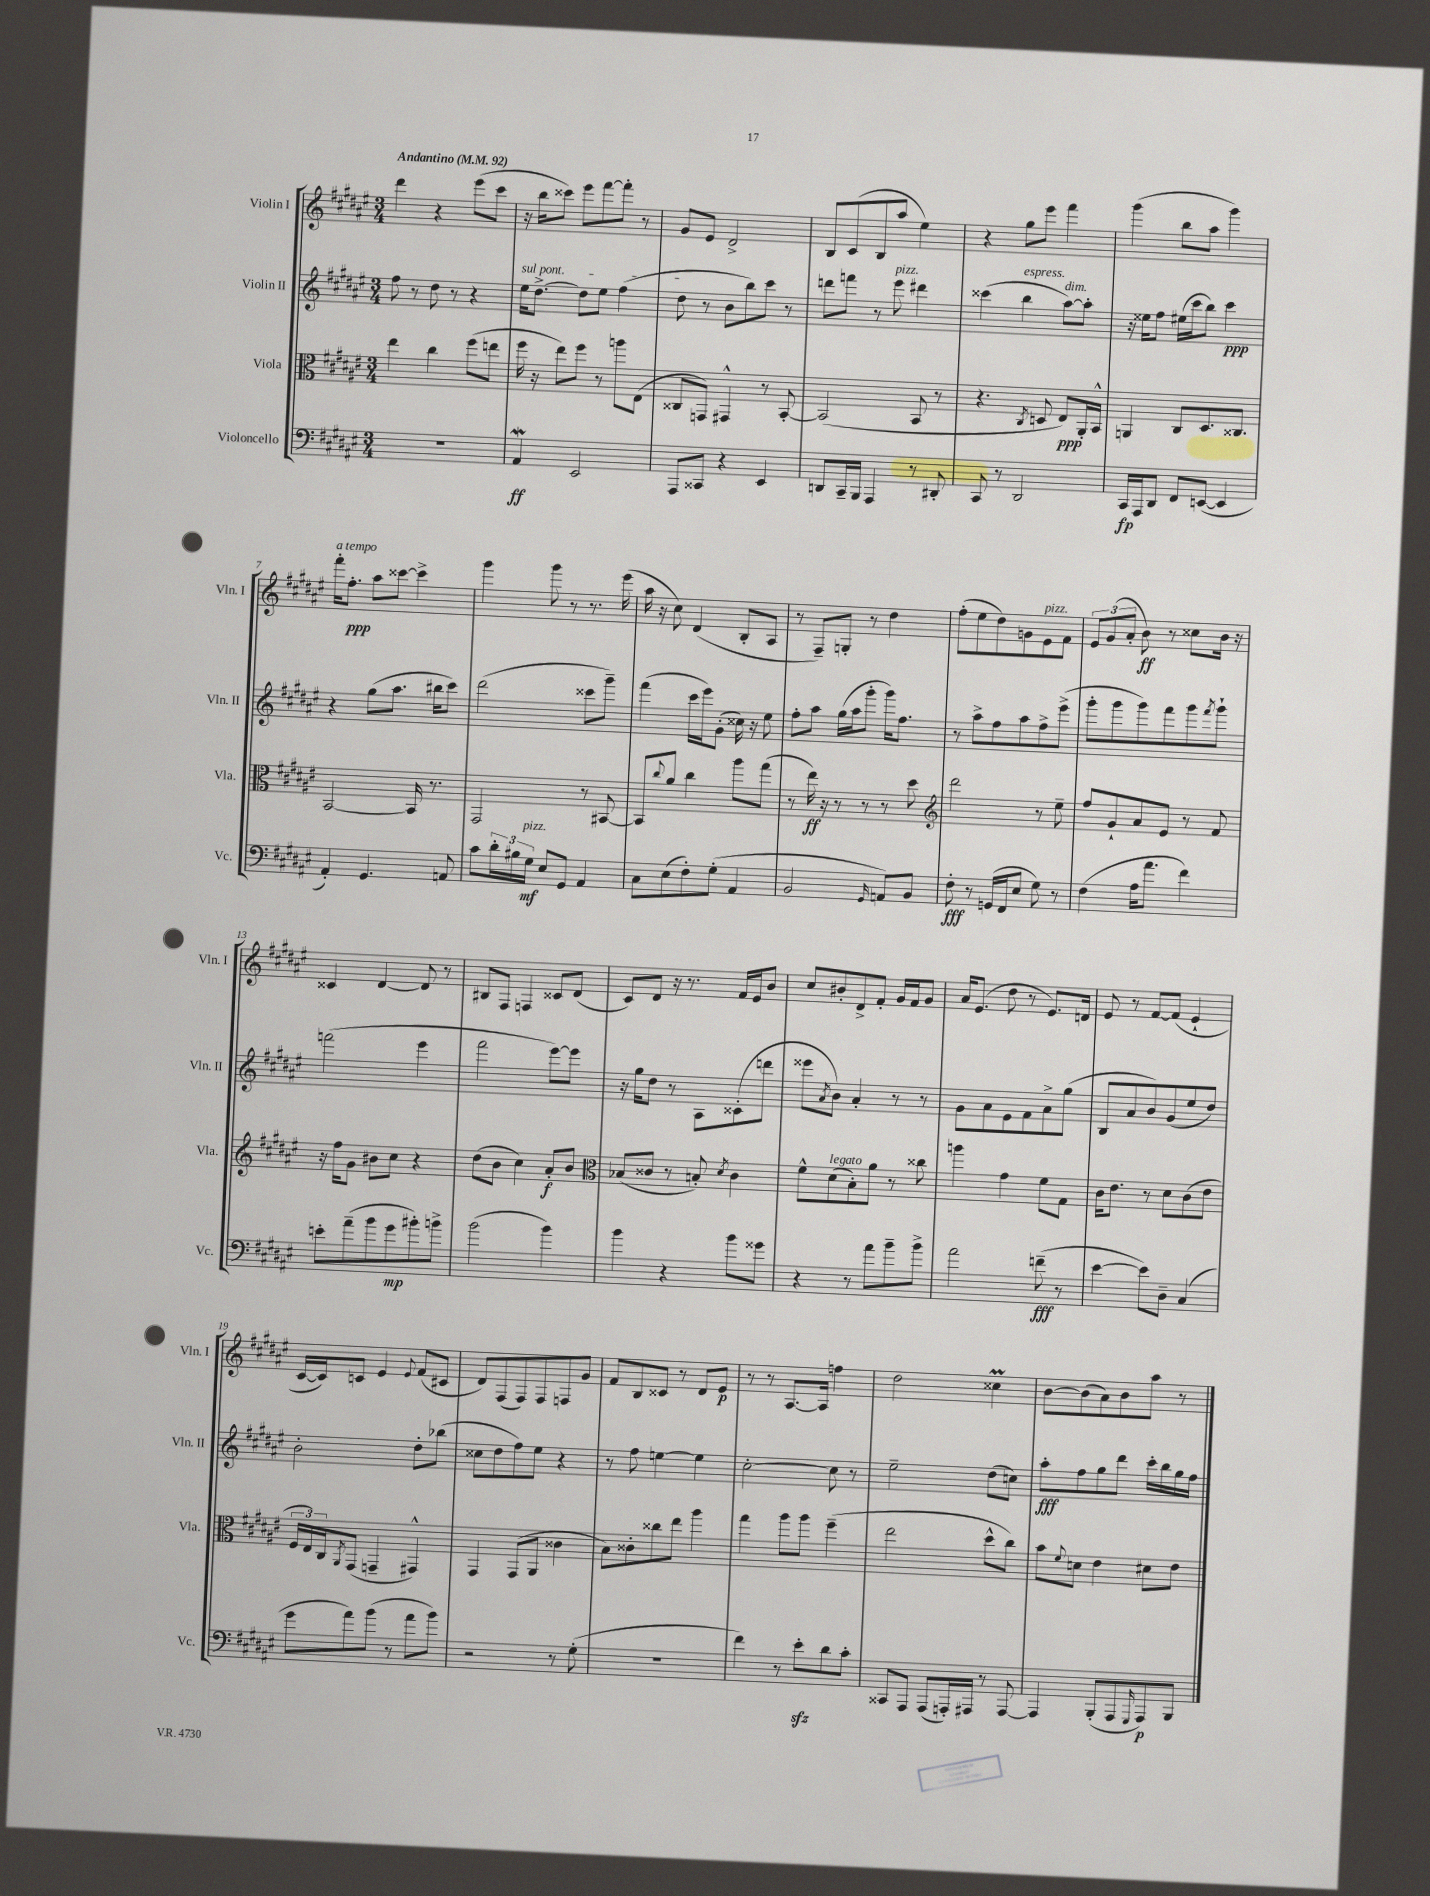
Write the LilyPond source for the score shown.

<<
\new StaffGroup <<
\new Staff = "s0" \with { instrumentName = "Violin I" shortInstrumentName = "Vln. I" } {
    \clef treble \key fis \major \numericTimeSignature \time 3/4 \tempo "Andantino" 4 = 92
    dis'''4 r4 eis'''8( cis'''8 |
    r16 b''16 cisis'''8) eis'''8 fis'''8~ fis'''8-. r8 |
    gis'8 eis'8 dis'2-> |
    b8 cis'8( b8 ais''8 eis''4) |
    r4 gis''8 eis'''8 fis'''4 |
    gis'''4( b''8 ais''8 gis'''4) |
    fis'''16-.^\markup { \italic "a tempo" } fis''8.-.\ppp ais''8 cisis'''8~ cisis'''4-> |
    gis'''4 gis'''8 r8 r8. eis'''16( |
    ais''16 r16 cis''8) dis'4( b8-. ais8 |
    r8 fis8--) g8-. r8 dis''4 |
    fis''8-.( eis''8 dis''8) g'8 eis'8^\markup { \italic "pizz." } fis'8 |
    \tuplet 3/2 { eis'8 gis'8( ais'8-. } b'8\ff) r8 cisis''8 b'16 r16 |
    cisis'4 dis'4~ dis'8 r8 |
    bis8 fis8 f4 cisis'8 dis'8( |
    cis'8) dis'8 r16 r8. fis'16 eis'16 b'8 |
    cis''8 bis'8-. dis'8-> fis'8-. gis'16 fis'16 gis'8 |
    ais'16 eis'8.( dis''8 r8 eis'8.) d'16 |
    eis'8 r8 fis'8~ fis'8( eis'4-! |
    cis'16~ cis'16) c'8 eis'4 \appoggiatura { eis'8 } fis'8( cis'8 |
    dis'8) fis8( fis8) fis8 f8 gis'8 |
    fis'8 b8 cisis'8 r8 dis'8 eis'8\p |
    r8 r8 ais8.~ ais16 f''4 |
    dis''2 cisis''4\prall |
    b'8~ b'8( ais'8) b'8 ais''8 r8 \bar "|." |
}
\new Staff = "s1" \with { instrumentName = "Violin II" shortInstrumentName = "Vln. II" } {
    \clef treble \key fis \major \numericTimeSignature \time 3/4
    fis''8 r8 dis''8 r8 r4 |
    \once \override TextSpanner.bound-details.left.text = \markup { \italic "sul pont." } eis''16\startTextSpan dis''8.~-> dis''8 eis''8 fis''4( |
    dis''8\stopTextSpan r8 b'8 b''8) cis'''8 r8 |
    d'''8 f'''8 r8 eis'''8^\markup { \italic "pizz." } dis'''4 |
    cisis'''4( b''4^\markup { \italic "espress." } ais''8~^\markup { \italic "dim." }) ais''8-. |
    r16 eisis''16 fis''8 eis''16( cis'''16 b''8) cis'''4\ppp |
    r4 gis''8( ais''8. bis''16 cis'''8) |
    dis'''2( cisis'''8 gis'''8--) |
    fis'''4( cis'''16 eis'''16) gis'8-.( cisis''16) r16 eis''8 |
    fis''8-. ais''8 gis''16( ais''16 gis'''8-. gis'''16) fis''8. |
    r8 ais''8-> fis''8 ais''8 fis''8-> eis'''8->( |
    gis'''8-. gis'''8 gis'''8) fis'''8 gis'''8 \acciaccatura { fis'''8 } gis'''8-! |
    f'''2( eis'''4 |
    fis'''2 eis'''8~) eis'''8 |
    r16 gis''16 dis''8 r8 ais8 cisis'8-.( d'''8 |
    eisis'''8 \acciaccatura { ais'8 } b'8) ais'4-. r8 r8 |
    gis'8 ais'8 eis'8 fis'8 ais'8-> gis''8( |
    b8 ais'8 b'8) gis'8( eis''8 dis''8) |
    b'2-. dis''8-. bes''8( |
    cisis''8 dis''8 fis''8) eis''8 r4 |
    r8 fis''8 e''4~ e''4 |
    cis''2~-. cis''8 r8 |
    eis''2-- dis''8( c''8) |
    ais''8-.\fff fis''8 gis''8 dis'''8 cis'''16-. b''16 gis''16 fis''16 \bar "|." |
}
\new Staff = "s2" \with { instrumentName = "Viola" shortInstrumentName = "Vla." } {
    \clef alto \key fis \major \numericTimeSignature \time 3/4
    eis''4 cis''4 fis''8( e''8 |
    fis''16 r16 eis''8) fis''8 r8 a''8 eis8( |
    cisis8 g,8) gis,4-^ r8 b,8~-. |
    b,2( b,8 r8 |
    r4. \acciaccatura { cis8 } d8 eis8\ppp) ais,16-. b,16-^ |
    a,4 cis8 dis8. cisis8. |
    b,2~ b,16 r8. |
    gis,2 r8 bis,8~ |
    bis,8 \appoggiatura { cis''8 } ais'8 cis''4 ais''8 gis''8( |
    r8 eis''16\ff) r16 r8 r8 r8 dis''8 |
    \clef treble dis'''2 r8 eis''8-- |
    fis''8 gis'8-! ais'8 eis'8 r8 fis'8 |
    r16 fis''16 gis'8 bis'8 cis''8 r4 |
    dis''8( b'8 cis''4) ais'8-.\f b'8 |
    \clef alto bes8( cisis'8 r8 b8-.) \acciaccatura { dis'8 } cisis'4 |
    fis'8-^ dis'8^\markup { \italic "legato" }( b8-.) ais'8 r8 cisis''8 |
    a''4 gis'4 fis'8 gis8 |
    cis'16 eis'8. r8 dis'8 cis'8( eis'8 |
    \tuplet 3/2 { fis16 eis16) cis16 } \acciaccatura { ais,8 } gis,8( g,4-- gis,4-^) |
    gis,4 gis,8( ais,8 cisis'4 |
    b8) cisis'8-. cisis''8 eis''8 ais''4 |
    gis''4 ais''8 ais''8 fis''4--( |
    eis''2 dis''8-^ cis''8) |
    b'8 \appoggiatura { fis'8 } d'8 eis'4 dis'8 eis'8 \bar "|." |
}
\new Staff = "s3" \with { instrumentName = "Violoncello" shortInstrumentName = "Vc." } {
    \clef bass \key fis \major \numericTimeSignature \time 3/4
    R2. |
    ais,4\mordent\ff eis,2 |
    ais,,8 cisis,8 r4 eis,4 |
    d,8 cis,16-- b,,16 ais,,4 r8 dis,8-. |
    cis,8 r8 dis,2 |
    cis,16\fp ais,,16 dis,8 fis,8 e,8~( e,4 |
    ais,4-.) gis,4. a,8 |
    cis'8 \tuplet 3/2 { dis'16-. bis16 gis16\mf^\markup { \italic "pizz." } } eis8 gis,8 ais,4 |
    cis8 eis8( fis8-.) gis8-.( ais,4 |
    b,2 \grace { gis,16 } a,8) b,8 |
    fis8-.\fff r8 g,16( fis,16 eis8 gis8) r8 |
    fis4( ais16 ais'8. fis'4) |
    e'8-. ais'8--( b'8 gis'8\mp bis'8-.) b'8-> |
    b'2( b'4) |
    b'4 r4 b'8 gisis'8 |
    r4 r8 ais'8 b'8-- b'8-> |
    ais'2 f'8--\fff( r8 |
    eis'4~ eis'8) dis8-- cis4( |
    gis'8 ais'8) b'8( r8 ais'8 b'8) |
    r2 r8 gis8-.( |
    R2. |
    fis'4) r8 eis'8-.\sfz dis'8 cis'8-. |
    cisis,8 ais,,8 ais,,8( a,,16-.) ais,,16 r8 ais,,8~ |
    ais,,4 b,,8-.( ais,,8 \grace { gis,,16 } ais,,8\p) b,,8 \bar "|." |
}
>>
>>
